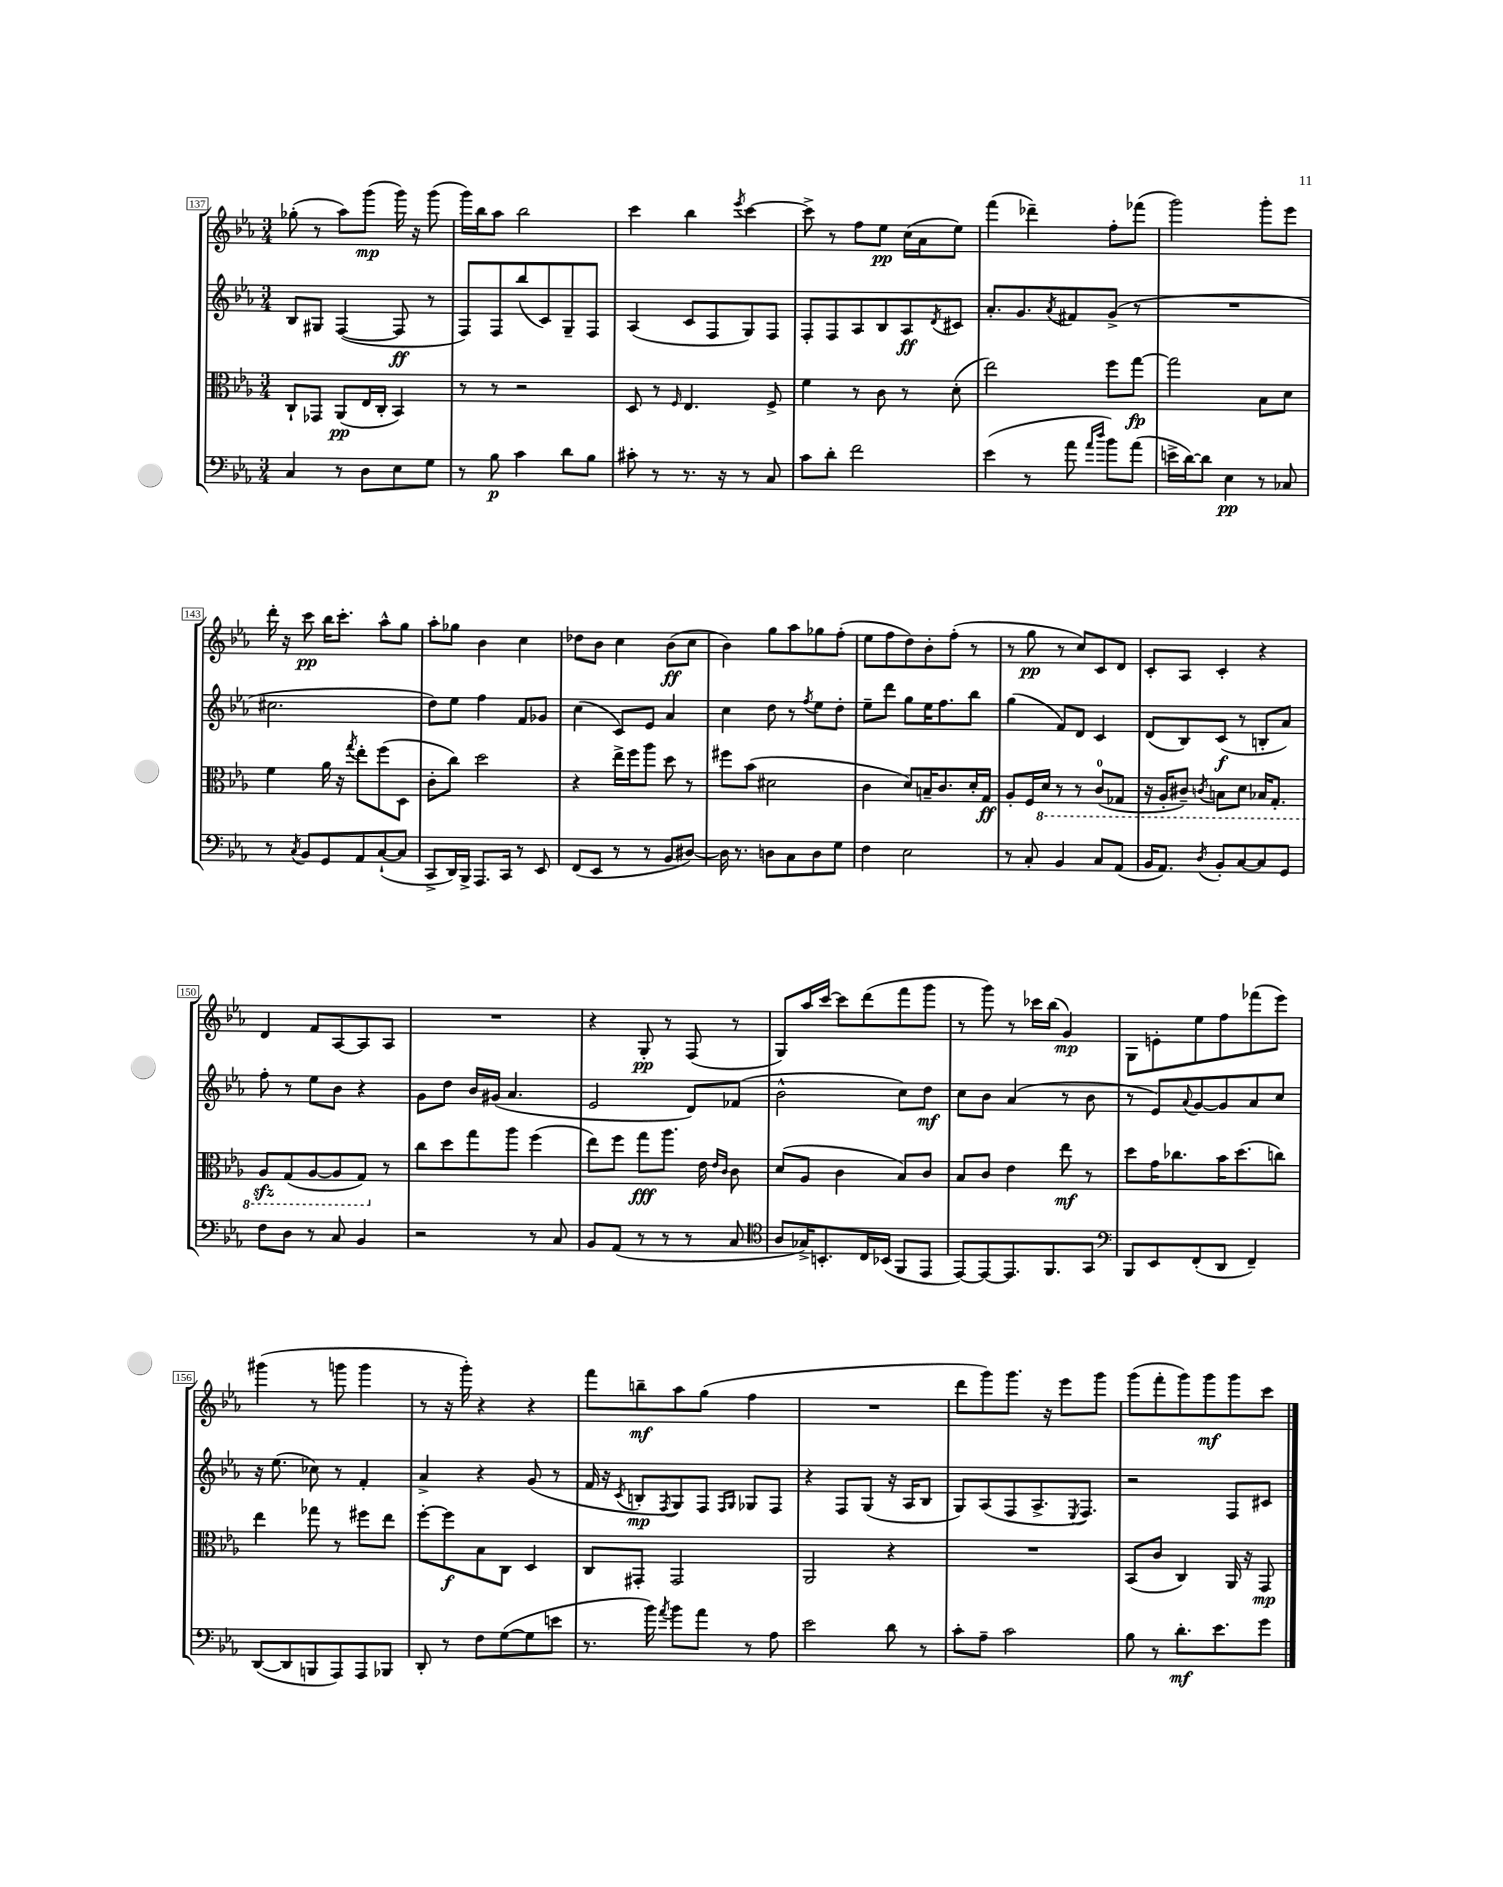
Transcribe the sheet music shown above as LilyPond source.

<<
\new StaffGroup <<
\new Staff = "s0" {
    \clef treble \key ees \major \numericTimeSignature \time 3/4
    ges''8-.( r8 aes''8) g'''8\mp( g'''16) r16 g'''8( |
    g'''16) bes''16 aes''8 bes''2 |
    c'''4 bes''4 \acciaccatura { ees'''8 } c'''4~ |
    c'''8-> r8 f''8 ees''8\pp c''16( aes'16 ees''8) |
    f'''4( des'''4--) f''8-. fes'''8( |
    g'''2) g'''8-. ees'''8 |
    d'''16-. r16 c'''8\pp bes''16 c'''8.-. aes''8-^ g''8 |
    aes''8-. ges''8 bes'4 c''4 |
    des''8 bes'8 c''4 bes'8\ff( c''8 |
    bes'4) g''8 aes''8 ges''8 f''8-.( |
    ees''8 f''8 d''8) bes'8-. f''8-.( r8 |
    r8 g''8\pp r8 c''8) c'8 d'8 |
    c'8-. aes8 c'4-. r4 |
    d'4 f'8 aes8~ aes8 aes8 |
    R2. |
    r4 g8-.\pp r8 f8( r8 |
    g8) aes''16 c'''16~ c'''8 d'''8( f'''8 g'''8 |
    r8 g'''8) r8 ces'''16 bes''16( g'4\mp) |
    g8 e'8-. ees''8 f''8 fes'''8( ees'''8) |
    gis'''4( r8 g'''8 g'''4 |
    r8 r16 g'''16-.) r4 r4 |
    f'''8 b''8--\mf aes''8 g''8( f''4 |
    R2. |
    d'''8 g'''8) g'''8. r16 ees'''8 g'''8 |
    g'''8( f'''8-. g'''8) g'''8\mf g'''8 c'''8 \bar "|." |
}
\new Staff = "s1" {
    \clef treble \key ees \major \numericTimeSignature \time 3/4
    bes8 gis8 f4~( f8\ff r8 |
    f8) f8 bes''8( c'8) g8-- f8 |
    aes4( c'8 f8 g8) f8 |
    f8-. f8 aes8 bes8 aes8\ff \acciaccatura { d'8 } cis'8 |
    aes'8.-. g'8. \acciaccatura { aes'8 } fis'8 g'8->( r8 |
    R2. |
    cis''2. |
    d''8) ees''8 f''4 f'8 ges'8 |
    c''4( c'8) ees'8 aes'4 |
    c''4 d''8 r8 \acciaccatura { f''8 } ees''8 d''8-. |
    ees''8-- d'''8 g''8 ees''16 f''8. bes''8 |
    g''4( f'8) d'8 c'4 |
    d'8( bes8) c'8\f( r8 b8-. aes'8) |
    f''8-. r8 ees''8 bes'8 r4 |
    g'8 d''8 bes'16 gis'16( aes'4. |
    ees'2 d'8) fes'8( |
    bes'2-^ c''8) d''8\mf |
    c''8 bes'8 aes'4( r8 bes'8 |
    r8 ees'8) \appoggiatura { aes'8 } g'8~ g'8 aes'8 c''8 |
    r16 ees''8.( ces''8) r8 f'4-. |
    aes'4-> r4 g'8( r8 |
    f'16 r16 \acciaccatura { c'8 } b8-.\mp \acciaccatura { f8 } g8) f8 \grace { f16 g16 } ges8 f8 |
    r4 f8 g8( r16 aes16 bes8 |
    g8) aes8( f8 aes8.-> \acciaccatura { ees8 } f8.) |
    r2 f8 cis'8 \bar "|." |
}
\new Staff = "s2" {
    \clef alto \key ees \major \numericTimeSignature \time 3/4
    c8-! ges,8 aes,8\pp( ees16 c16-. bes,4) |
    r8 r8 r2 |
    d8 r8 \grace { f16 } ees4. f8-> |
    f'4 r8 c'8 r8 d'8-.( |
    ees''2) f''8 g''8~\fp |
    g''2 bes8 d'8 |
    f'4 aes'16 r16 \acciaccatura { g''8 } ees''8-. f''8( d8 |
    c'8-. c''8) d''2 |
    r4 ees''16-> f''16 aes''8 d''8 r8 |
    fis''8 bes'8( dis'2 |
    c'4 d'8) b16-- c'8. d'16-. g16\ff |
    aes8-. f16 \ottava #-1 d16 r8 r8 c8-0( ges,8 |
    r16 aes,16-. cis8--) \acciaccatura { c8 } b,8 d8 bes,16 g,8.-. |
    aes,8\sfz g,8( aes,8~ aes,8 g,8) \ottava #0 r8 |
    c''8 d''8 g''8 aes''8 f''4( |
    ees''8) f''8 g''8\fff aes''8. ees'16 \grace { ees'16 c'16 } c'8 |
    d'8( aes8 c'4 bes8) c'8 |
    bes8 c'8 ees'4 ees''8\mf r8 |
    d''8 g'16 ces''8. bes'16 d''8.( c''8) |
    ees''4 ges''8 r8 fis''8 ees''8 |
    f''8~-. f''8\f bes8 c8 d4 |
    c8 gis,8-. gis,2 |
    aes,2 r4 |
    R2. |
    bes,8( c'8 c4) aes,16 r16 g,8\mp \bar "|." |
}
\new Staff = "s3" {
    \clef bass \key ees \major \numericTimeSignature \time 3/4
    c4 r8 d8 ees8 g8 |
    r8 bes8\p c'4 d'8 bes8 |
    cis'8-. r8 r8. r16 r8 c8 |
    c'8 d'8-. f'2 |
    ees'4( r8 aes'8 \grace { aes'16 d''16 } bes'8) aes'8( |
    e'16-> d'16~) d'8 ees4\pp r8 ces8 |
    r8 \acciaccatura { c8 } bes,8 g,8 aes,8 c8~-!( c8 |
    c,8-> d,16) bes,,16-> aes,,8. c,16 r8 ees,8 |
    f,8( ees,8 r8 r8 bes,8 dis8~) |
    dis16 r8. d8 c8 d8 g8 |
    f4 ees2 |
    r8 c8-. bes,4 c8 aes,8( |
    bes,16 aes,8.) \acciaccatura { d8 } bes,8-. c8~ c8 g,8 |
    f8 d8 r8 c8 bes,4 |
    r2 r8 c8 |
    bes,8 aes,8( r8 r8 r8 c8 |
    \clef tenor aes8 ges16->) b,8.-. c16 bes,16( f,8 ees,8 |
    ees,8~) ees,8~ ees,8. f,8. g,8 |
    \clef bass bes,,8 ees,8 f,8-.( d,8 f,4--) |
    d,8~( d,8 b,,8 aes,,8) aes,,8 bes,,8 |
    d,8-. r8 f8 g8~( g8 e'8 |
    r8. bes'16) \acciaccatura { aes'8 } bes'8 aes'8 r8 aes8 |
    ees'2 d'8 r8 |
    c'8-. aes8-- c'2 |
    bes8 r8 d'8.-.\mf ees'8. g'8 \bar "|." |
}
>>
>>
\layout { \context { \Score currentBarNumber = #137 \override BarNumber.stencil = #(make-stencil-boxer 0.1 0.3 ly:text-interface::print) } }
